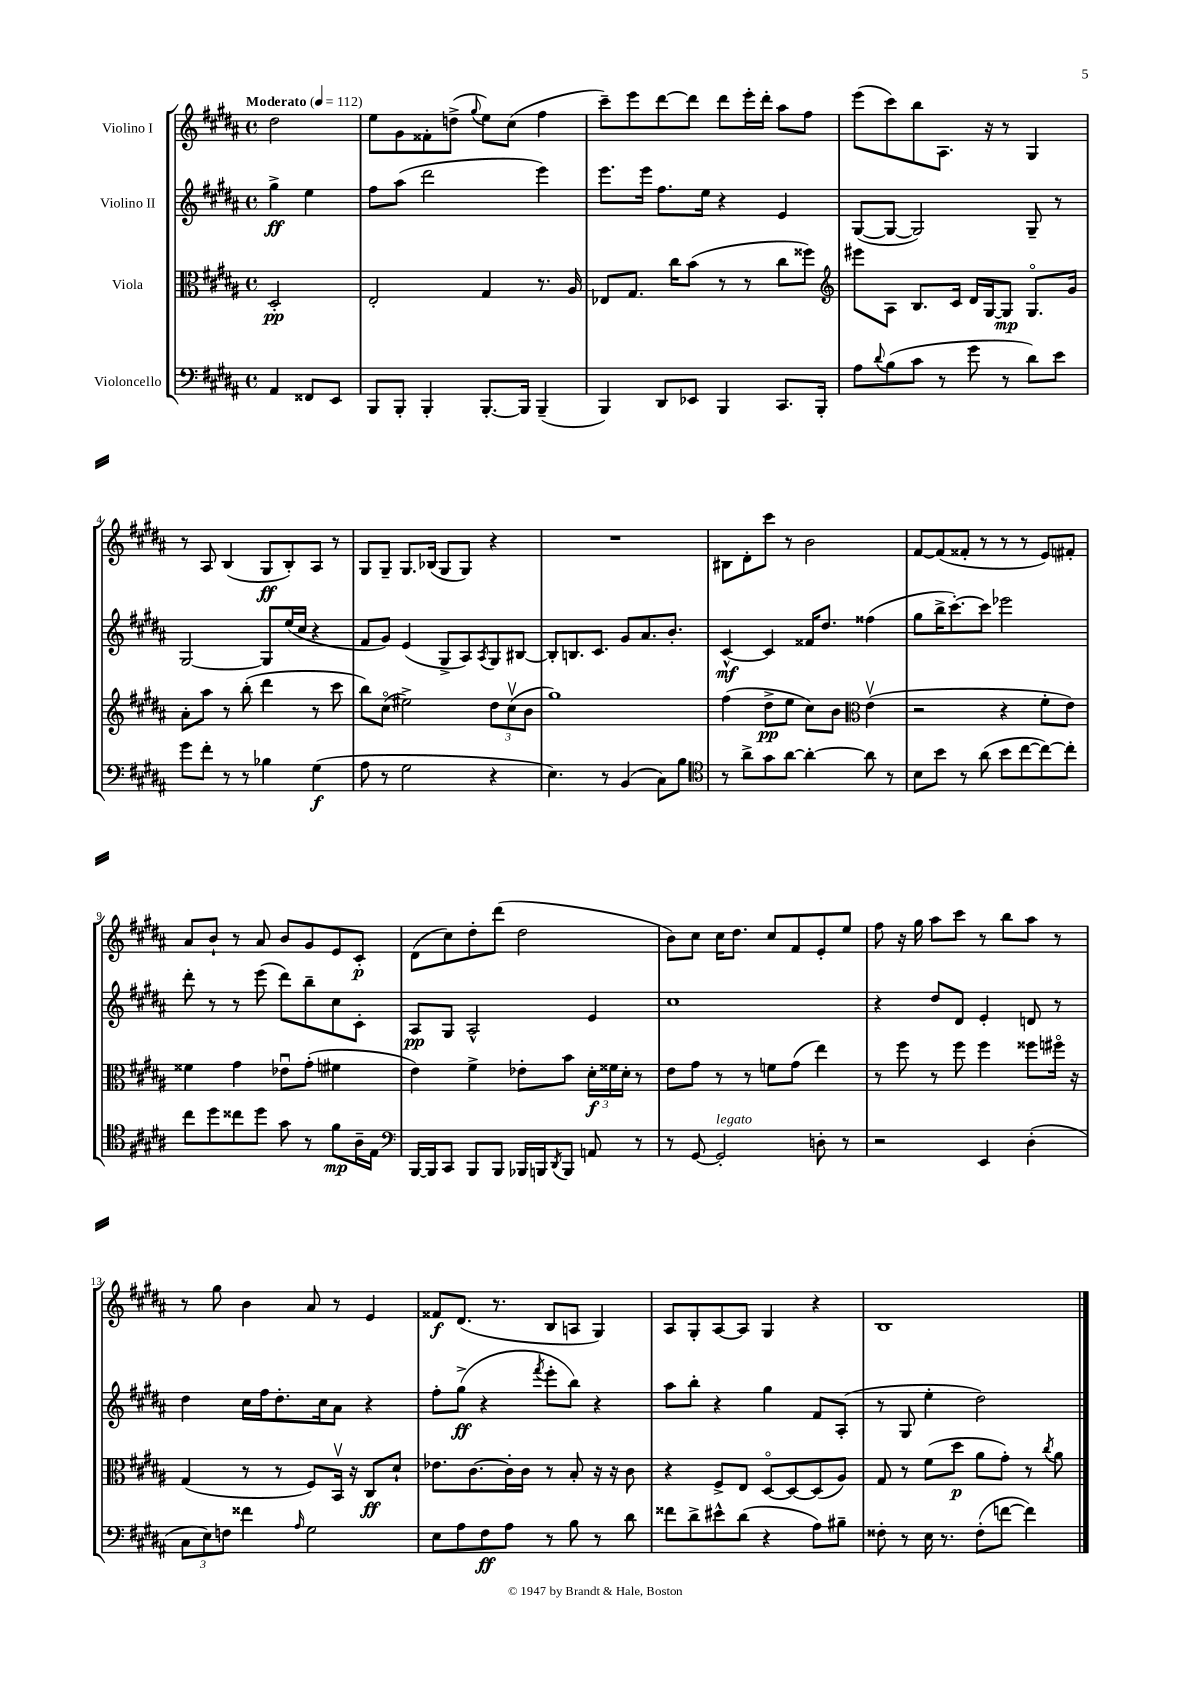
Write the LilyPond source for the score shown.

<<
\new StaffGroup <<
\new Staff = "s0" \with { instrumentName = "Violino I" } {
    \clef treble \key b \major \defaultTimeSignature \time 4/4 \partial 2 \tempo "Moderato" 4 = 112
    dis''2 |
    e''8 gis'8 fisis'8-. d''8->( \appoggiatura { gis''8 } e''8) cis''8( fis''4 |
    cis'''8--) e'''8 dis'''8~ dis'''8 dis'''8 e'''16-. dis'''16-. ais''8 fis''8 |
    e'''8( cis'''8) b''8 ais8. r16 r8 gis4 |
    r8 ais8 b4( gis8\ff b8-.) ais8 r8 |
    gis8 gis8-- gis8. bes16( gis8 gis8) r4 |
    R1 |
    bis8 dis'8-. cis'''8 r8 b'2 |
    fis'8~ fis'8( fisis'8-. r8 r8 r8 e'8) fis'8-. |
    ais'8 b'8-! r8 ais'8 b'8 gis'8 e'8 cis'8-.\p |
    dis'8( cis''8) dis''8-. dis'''8( dis''2 |
    b'8) cis''8 cis''16 dis''8. cis''8 fis'8 e'8-. e''8 |
    fis''8 r16 gis''16 ais''8 cis'''8 r8 b''8 ais''8 r8 |
    r8 gis''8 b'4 ais'8 r8 e'4 |
    fisis'8\f dis'8.( r8. b8 a8 gis4) |
    ais8 gis8-. ais8~ ais8 gis4 r4 |
    b1 \bar "|." |
}
\new Staff = "s1" \with { instrumentName = "Violino II" } {
    \clef treble \key b \major \defaultTimeSignature \time 4/4 \partial 2
    gis''4->\ff e''4 |
    fis''8 ais''8( dis'''2 e'''4) |
    e'''8. e'''16 fis''8. e''16 r4 e'4 |
    gis8~( gis8~ gis2) gis8-- r8 |
    gis2~ gis8 e''16( cis''16 r4 |
    fis'8 gis'8) e'4( gis8-> ais8) \acciaccatura { ais8 } gis8 bis8~ |
    bis8-. b8. cis'8. gis'8 ais'8. b'8.-. |
    cis'4~-^\mf cis'4 fisis'16 dis''8. fisis''4( |
    gis''8 b''16-> cis'''8.~-.) cis'''8 ees'''2 |
    dis'''8-. r8 r8 e'''8( dis'''8) b''8-- cis''8 cis'8-. |
    ais8\pp gis8 ais2-^ e'4 |
    cis''1 |
    r4 dis''8 dis'8 e'4-. d'8 r8 |
    dis''4 cis''16 fis''16 dis''8.-. cis''16 ais'8 r4 |
    fis''8-. gis''8->\ff( r4 \acciaccatura { fis'''8 } e'''8-. b''8) r4 |
    ais''8 b''8-. r4 gis''4 fis'8 ais8-.( |
    r8 gis8 e''4-. dis''2) \bar "|." |
}
\new Staff = "s2" \with { instrumentName = "Viola" } {
    \clef alto \key b \major \defaultTimeSignature \time 4/4 \partial 2
    dis2-.\pp |
    e2-. gis4 r8. ais16 |
    ees8 gis8. cis''16 b'8( r8 r8 cis''8 fisis''8) |
    \clef treble eis'''8 ais8 b8. cis'16 dis'16 gis16~ gis8\mp gis8.\flageolet gis'16 |
    ais'8-. ais''8 r8 b''8-.( dis'''4 r8 cis'''8 |
    b''8) cis''8\flageolet( eis''2->) \tuplet 3/2 { dis''8 cis''8\upbow( b'8 } |
    gis''1) |
    fis''4( dis''8->\pp e''8 cis''8) b'8 \clef alto e'4\upbow( |
    r2 r4 fis'8-. e'8) |
    fisis'4 gis'4 ees'8\downbow gis'8-.( fis'4 |
    e'4) fis'4-> ees'8-. b'8 \tuplet 3/2 { dis'16-.\f fisis'16 dis'16-. } r8 |
    e'8 gis'8 r8 r8 f'8 gis'8( e''4) |
    r8 fis''8 r8 fis''8 fis''4 fisis''8 fis''16\flageolet r16 |
    gis4( r8 r8 fis8) b,16\upbow r16 cis8\ff dis'8-! |
    ees'8. cis'8.~ cis'16-. cis'16 r8 b8-. r16 r16 cis'8 |
    r4 fis8-> e8 dis8~\flageolet dis8~ dis8( ais8) |
    gis8 r8 fis'8( dis''8\p ais'8 gis'8-.) r8 \acciaccatura { cis''8 } ais'8 \bar "|." |
}
\new Staff = "s3" \with { instrumentName = "Violoncello" } {
    \clef bass \key b \major \defaultTimeSignature \time 4/4 \partial 2
    ais,4 fisis,8 e,8 |
    b,,8 b,,8-. b,,4-. b,,8.~-. b,,16 b,,4--( |
    b,,4) dis,8 ees,8 b,,4 cis,8. b,,16-. |
    ais8 \appoggiatura { dis'8 } b8( cis'8 r8 gis'8 r8 dis'8) e'8 |
    gis'8 fis'8-. r8 r8 bes4 gis4\f( |
    ais8 r8 gis2 r4 |
    e4.) r8 b,4( cis8) b8 |
    \clef tenor r8 ais'8-> gis'8 ais'8~ ais'4~-. ais'8 r8 |
    b8 b'8 r8 ais'8( b'8 cis''8~ cis''8~) cis''8-. |
    cis''8 dis''8 cisis''8 dis''8 gis'8 r8 fis'8\mp ais16-- e16 |
    \clef bass b,,16~ b,,16 cis,8 b,,8 b,,8 bes,,16 b,,16 \acciaccatura { dis,8 } b,,8 a,8 r8 |
    r8 gis,8~ gis,2-.^\markup { \italic "legato" } d8-. r8 |
    r2 e,4 dis4-.( |
    \tuplet 3/2 { cis8 e8) f8 } fisis'4 \grace { ais16 } gis2 |
    e8 ais8 fis8\ff ais8 r8 b8 r8 dis'8 |
    fisis'8 dis'8-> eis'8-^ dis'8( r4 ais8) bis8-- |
    fisis8-. r8 e16 r8. fisis8-.( f'8~ f'4) \bar "|." |
}
>>
>>
